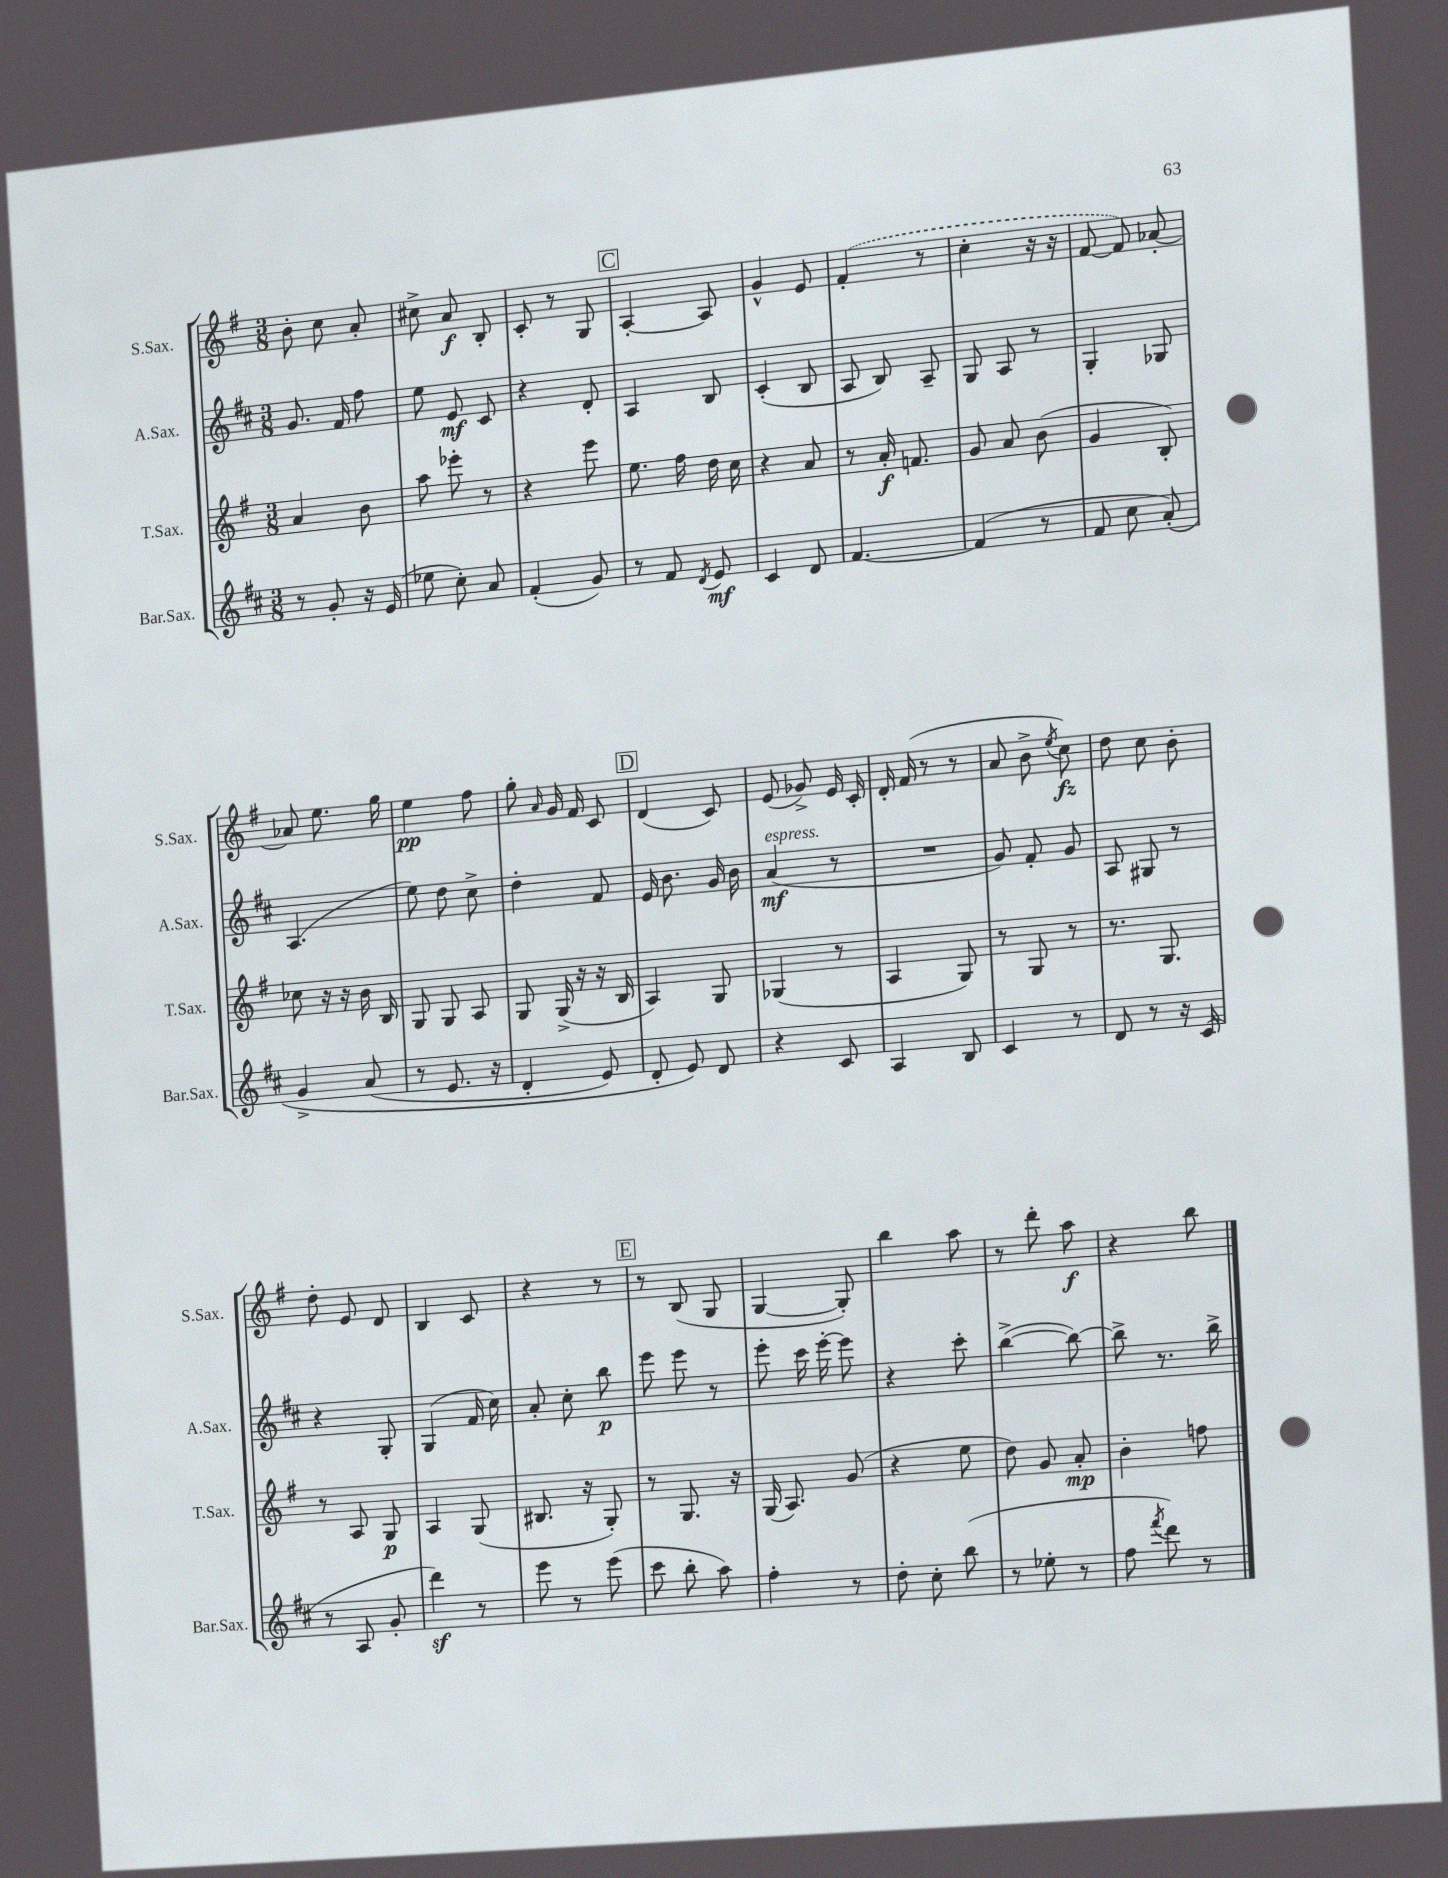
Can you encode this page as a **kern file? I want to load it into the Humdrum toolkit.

**kern	**dynam	**kern	**dynam	**kern	**dynam	**kern	**dynam
*part4	*part4	*part3	*part3	*part2	*part2	*part1	*part1
*staff4	*staff4	*staff3	*staff3	*staff2	*staff2	*staff1	*staff1
*I"Bar.Sax.	*	*I"T.Sax.	*	*I"A.Sax.	*	*I"S.Sax.	*
*I'Bar.Sax.	*	*I'T.Sax.	*	*I'A.Sax.	*	*I'S.Sax.	*
*clefG2	*	*clefG2	*	*clefG2	*	*clefG2	*
*k[f#c#]	*	*k[f#]	*	*k[f#c#]	*	*k[f#]	*
*M3/8	*	*M3/8	*	*M3/8	*	*M3/8	*
=137	=137	=137	=137	=137	=137	=137	=137
8r	.	4a/	.	8.g/	.	8b'\	.
8g'/	.	.	.	.	.	8cc\	.
.	.	.	.	16f#/	.	.	.
16r	.	8b\	.	8ff#\	.	8a'/	.
(16e/	.	.	.	.	.	.	.
=138	=138	=138	=138	=138	=138	=138	=138
8ee-X\	.	8aa\	.	8ee\	.	8cc#X^\	.
8cc#'\)	.	8eee-X'\	.	8e/	mf	8a/	f
8a/	.	8r	.	8c#/	.	8B'/	.
=139	=139	=139	=139	=139	=139	=139	=139
(4f#'/	.	4r	.	4r	.	8c'/	.
.	.	.	.	.	.	8r	.
8g/)	.	8eee\	.	8d'/	.	8G/	.
!!LO:REH:place=s1:t=C
=140	=140	=140	=140	=140	=140	=140	=140
8r	.	8.ee\	.	4A/	.	[4A'/	.
8f#/	.	.	.	.	.	.	.
.	.	16ff#\	.	.	.	.	.
8qd/	.	.	.	.	.	.	.
8e/	mf	16dd\	.	8B/	.	8A/]	.
.	.	16cc\	.	.	.	.	.
=141	=141	=141	=141	=141	=141	=141	=141
4c#/	.	4r	.	(4c#'/	.	4g^^/	.
8d/	.	8a/	.	8B/	.	8e/	.
=142	=142	=142	=142	=142	=142	=142	=142
[4.f#/	.	8r	.	8A/	.	(4f#'/	.
.	.	16a'/	f	8B/)	.	.	.
.	.	8.fn/	.	.	.	.	.
.	.	.	.	8A~/	.	8r	.
=143	=143	=143	=143	=143	=143	=143	=143
(4f#/]	.	8g/	.	8G/	.	4cc'\	.
.	.	8a/	.	8A/	.	.	.
8r	.	(8b\	.	8r	.	16r	.
.	.	.	.	.	.	16r	.
=144	=144	=144	=144	=144	=144	=144	=144
8f#/	.	4g/	.	4G'/	.	[8f#/	.
8cc#\	.	.	.	.	.	8f#/])	.
(8a'/)	.	8B'/)	.	8G-X/	.	[8a-X'/	.
!!LO:LB:g=z
=145	=145	=145	=145	=145	=145	=145	=145
4g^/	.	8cc-X\	.	(4.A/	.	8a-X/]	.
.	.	16r	.	.	.	8.ee\	.
.	.	16r	.	.	.	.	.
(8a/	.	16b\	.	.	.	.	.
.	.	16B/	.	.	.	16gg\	.
=146	=146	=146	=146	=146	=146	=146	=146
8r	.	8G/	.	8ee\)	.	4ee\	pp
8.e/	.	8G/	.	8dd\	.	.	.
.	.	8A/	.	8cc#^\	.	8ff#\	.
16r	.	.	.	.	.	.	.
=147	=147	=147	=147	=147	=147	=147	=147
4d'/	.	8G/	.	4dd'\	.	8gg'\	.
.	.	.	.	.	.	16qqa/	.
.	.	(16G^/	.	.	.	16g/	.
.	.	16r	.	.	.	16f#/	.
8e/)	.	16r	.	8f#/	.	8c/	.
.	.	16B/	.	.	.	.	.
!!LO:REH:place=s1:t=D
=148	=148	=148	=148	=148	=148	=148	=148
8d'/	.	4A/)	.	16e/	.	(4d/	.
.	.	.	.	8.b\	.	.	.
8e/)	.	.	.	.	.	.	.
8d/	.	8G/	.	16g/	.	8c/)	.
.	.	.	.	16b\	.	.	.
=149	=149	=149	=149	=149	=149	=149	=149
!	!	!	!	!LO:TX:a:i:t=espress.	!	!	!
4r	.	(4G-X/	.	(4a/	mf	(8e/	.
.	.	.	.	.	.	8g-X^/)	.
8c#/	.	8r	.	8r	.	16e/	.
.	.	.	.	.	.	16c'/	.
=150	=150	=150	=150	=150	=150	=150	=150
4A/	.	4A/	.	4.r	.	16d'/	.
.	.	.	.	.	.	(16f#/	.
.	.	.	.	.	.	8r	.
8B/	.	8G/)	.	.	.	8r	.
=151	=151	=151	=151	=151	=151	=151	=151
4c#/	.	8r	.	8g/)	.	8a/	.
.	.	8G/	.	8f#'/	.	8b^\	.
.	.	.	.	.	.	8qee/	.
8r	.	8r	.	8g/	.	8cc\)	fz
=152	=152	=152	=152	=152	=152	=152	=152
8d/	.	8.r	.	8A/	.	8dd\	.
8r	.	.	.	8G#X/	.	8cc\	.
.	.	8.G/	.	.	.	.	.
16r	.	.	.	8r	.	8b'\	.
(16c#/	.	.	.	.	.	.	.
!!LO:LB:g=z
=153	=153	=153	=153	=153	=153	=153	=153
8r	.	8r	.	4r	.	8dd'\	.
8A/	.	8A/	.	.	.	8e/	.
8g'/	.	8G/	p	8G'/	.	8d/	.
=154	=154	=154	=154	=154	=154	=154	=154
4dddz\)	.	4A/	.	(4G/	.	4B/	.
8r	.	(8G/	.	16f#/	.	8c/	.
.	.	.	.	16cc#\)	.	.	.
=155	=155	=155	=155	=155	=155	=155	=155
8eee\	.	8.B#X/	.	8a'/	.	4r	.
8r	.	.	.	8cc#'\	.	.	.
.	.	16r	.	.	.	.	.
(8eee\	.	8G'/)	.	8bb\	p	8r	.
!!LO:REH:place=s1:t=E
=156	=156	=156	=156	=156	=156	=156	=156
8ccc#\	.	8r	.	8eee\	.	8r	.
8bb'\	.	8.G/	.	8eee\	.	(8B/	.
8aa\)	.	.	.	8r	.	8G/	.
.	.	16r	.	.	.	.	.
=157	=157	=157	=157	=157	=157	=157	=157
4ff#'\	.	(16G/	.	8eee'\	.	[4G/	.
.	.	8.A/)	.	.	.	.	.
.	.	.	.	16ccc#\	.	.	.
.	.	.	.	[16eee'\	.	.	.
8r	.	(8g/	.	8eee\]	.	8G'/])	.
=158	=158	=158	=158	=158	=158	=158	=158
8dd'\	.	4r	.	4r	.	4bb\	.
8cc#'\	.	.	.	.	.	.	.
(8bb\	.	8ee\	.	8ccc#'\	.	8aa\	.
=159	=159	=159	=159	=159	=159	=159	=159
8r	.	8dd\)	.	([4bb^\	.	8r	.
8ee-X'\	.	8g/	.	.	.	8ddd'\	.
8r	.	8a'/	mp	8bb\_)	.	8aa\	f
=160	=160	=160	=160	=160	=160	=160	=160
8ff#\	.	4b'\	.	8bb^\]	.	4r	.
8qfff#/	.	.	.	.	.	.	.
8ddd\)	.	.	.	8.r	.	.	.
8r	.	8ffn\	.	.	.	8bb\	.
.	.	.	.	16bb^\	.	.	.
==	==	==	==	==	==	==	==
*-	*-	*-	*-	*-	*-	*-	*-
